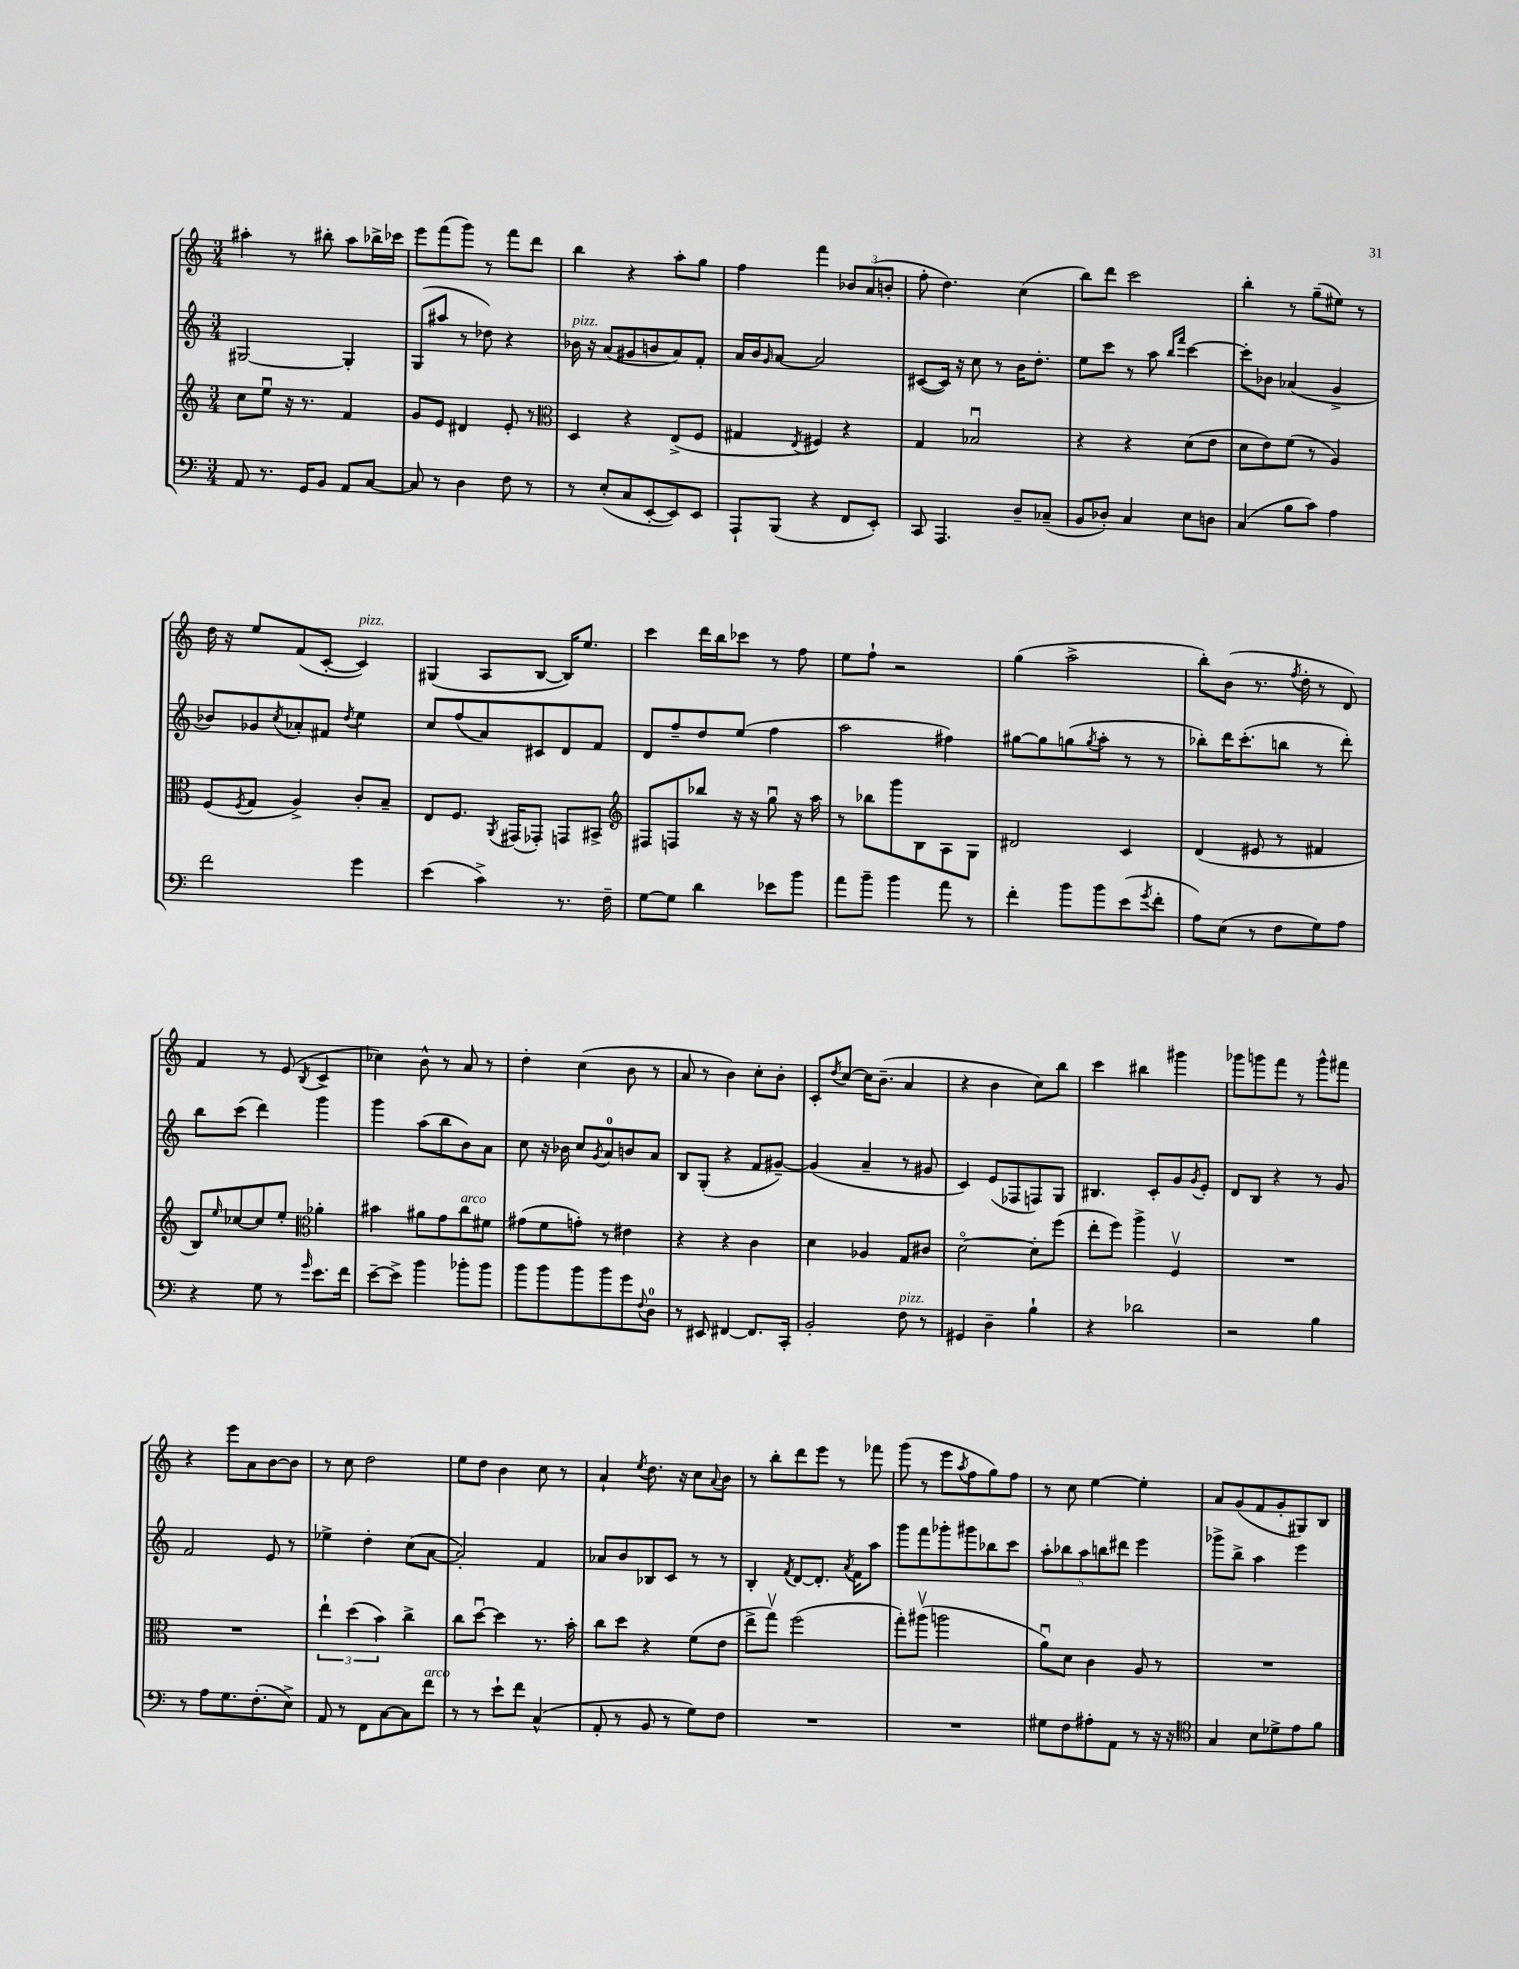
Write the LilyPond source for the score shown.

<<
\new StaffGroup <<
\new Staff = "s0" {
    \clef treble \key c \major \numericTimeSignature \time 3/4
    ais''4-. r8 bis''8-. ais''8 bes''16-> ces'''16 |
    e'''8 f'''8( g'''8) r8 f'''8 d'''8 |
    b''4 r4 a''8-. g''8 |
    f''4 f'''4 \tuplet 3/2 { bes'8 a'8( b'8-. } |
    f''8-. d''4.) c''4( |
    b''8) d'''8 c'''2 |
    b''4-. r8 g''8--( eis''8) r8 |
    d''16 r16 e''8 f'8( c'8~-. c'4^\markup { \italic "pizz." }) |
    gis4( a8 b8~ b16) e''8. |
    c'''4 d'''16 b''16 ces'''8 r8 f''8 |
    e''8 f''8-! r2 |
    g''4( a''2-> |
    b''8-.) b'8( r8. \acciaccatura { f''8 } d''16-. r8 d'8) |
    f'4 r8 e'8( \acciaccatura { b8 } c'4-> |
    ces''4) b'8-^ r8 a'8 r8 |
    d''4-. c''4( b'8 r8 |
    a'8 r8 b'4) c''8-. b'8-. |
    c'8-. \acciaccatura { d''8 } c''8~ c''16 b'8.--( a'4 |
    r4 b'4 c''8) b''8 |
    c'''4 bis''4 gis'''4 |
    ges'''8 g'''8 f'''8 r8 g'''8-^ fis'''8 |
    r4 e'''8 a'8 b'8~ b'8 |
    r8 c''8 d''2 |
    e''8 d''8 b'4 c''8 r8 |
    a'4-! \acciaccatura { e''8 } d''8. r16 c''8 \appoggiatura { a'8 } b'8 |
    r8 b''8-. d'''8 e'''8 r8 fes'''8 |
    g'''8( r8 e'''8 \acciaccatura { a''8 } f''8 g''8) f''8 |
    r8 c''8 e''4~ e''4-. |
    a'8 g'8( f'8 g'8-. gis8) b8 \bar "|." |
}
\new Staff = "s1" {
    \clef treble \key c \major \numericTimeSignature \time 3/4
    gis2~ gis4-. |
    g8( ais''8 r8 des''8) r4 |
    bes'16^\markup { \italic "pizz." } r16 a'8( gis'8 b'8 a'8) f'8-. |
    a'16 b'16 \grace { g'16 } a'8~ a'2 |
    cis'8~( cis'16) r16 c''8 r8 b'16 d''8.-. |
    e''8 c'''8 r8 a''8 \grace { b''16 f'''16 } c'''4~ |
    c'''8-. bes'8 aes'4( g'4-> |
    bes'8) ges'8 \acciaccatura { c''8 } aes'8-. fis'8 \acciaccatura { d''8 } e''4 |
    c''8 f''8( a'8) cis'8 d'8 f'8 |
    d'8 f''8-- d''8 e''8( f''4 |
    a''2 fis''4) |
    gis''8~ gis''8 g''8( \acciaccatura { g''8 } a''8-. r8 r8 |
    bes''8-.) d'''16 c'''8.-.( b''8 r8 d'''8-.) |
    b''8 c'''8( d'''4) g'''4 |
    g'''4 a''8( b''8 b'8) a'8 |
    c''8 r16 bes'16 c''8 \acciaccatura { g'8 } a'8-0 b'8 a'8 |
    b8 g8-.( r4 f'8 gis'8~--) |
    gis'4( a'4-- r8 gis'8 |
    c'4) e'8( fes8 f8) g8 |
    bis4. c'8-. g'8 \acciaccatura { g'8 } e'8-. |
    d'8 b8 r4 r8 g'8 |
    f'2 e'8 r8 |
    ees''4-> d''4-. c''8( a'8~ |
    a'2-.) f'4 |
    aes'8 b'8 bes8 c'8 r8 r8 |
    b4-. \acciaccatura { f'8 } d'8~ d'8.-. \acciaccatura { a'8 } f'16 a''8 |
    g'''8 f'''8 ges'''8-. gis'''8 bes''8 c'''8 |
    \tuplet 5/4 { a''8-. bes''8 a''8 b''8 dis'''8 } e'''4 |
    ges'''8-> b''8-> a''4 e'''4 \bar "|." |
}
\new Staff = "s2" {
    \clef treble \key c \major \numericTimeSignature \time 3/4
    c''8 e''8\downbow r16 r8. f'4 |
    g'8 e'8 dis'4 e'8-. r8 |
    \clef alto d4 r4 e8->( f8 |
    gis4 \acciaccatura { e8 } fis4) r4 |
    g4 bes2\downbow |
    r4 r4 d'8( e'8 |
    d'8 e'8) f'8( r8 a4) |
    f8( \acciaccatura { f8 } g8 a4->) c'8-. b8-- |
    e8 f8. \acciaccatura { a,8 } gis,16( ges,8-.) g,8 bis,8-> |
    \clef treble fis8 f8 bes''8 r16 r16 g''8\downbow r16 a''16 |
    r8 bes''8 g'''8 b8 a8 g8 |
    dis'2 c'4 |
    d'4( eis'8 r8 fis'4 |
    b8) \grace { e''16 } ces''8~ ces''8 e''8-. \clef alto aes'4-. |
    bis'4 ais'8 g'8 c''8^\markup { \italic "arco" } fis'8 |
    gis'8( f'8 g'8-.) r8 eis'4 |
    r4 r4 c'4 |
    d'4 aes4 g8 cis'8 |
    d'2~\flageolet d'8-. f''8( |
    e''8-. f''8) a''4-> f4\upbow |
    R2. |
    R2. |
    \tuplet 3/2 { e''4-! d''4( b'4) } c''4-> |
    c''8 d''8~\downbow d''4 r8. b'16-. |
    c''8 d''8 r4 f'8( e'8 |
    e''8-> g''8\upbow) f''2( |
    g''8-.) ais''8\upbow( a''2 |
    a'8\downbow) d'8 c'4 a8 r8 |
    R2. \bar "|." |
}
\new Staff = "s3" {
    \clef bass \key c \major \numericTimeSignature \time 3/4
    a,8 r8. g,16 b,8 a,8 c8~ |
    c8 r8 d4 f8 r8 |
    r8 e8-.( c8 e,8~-. e,8) e,8 |
    a,,8-! b,,8( r4 f,8 e,8-.) |
    c,8 a,,4. d8-- ces8--( |
    b,8 des8-.) c4 e8 d8 |
    c4( b8 c'8) a4 |
    f'2 g'4 |
    e'4( c'4->) r8. f16-- |
    g8~ g8 d'4 ees'8 b'8 |
    a'8 b'8-- b'4 a'8 r8 |
    f'4-. b'8 b'8 e'8( \acciaccatura { g'8 } f'8-. |
    a8) e8( r8 f8 g8) a8 |
    r4 g8 r8 \grace { g'16 } e'8. f'16 |
    e'8~-- e'8-> b'4 bes'8-. bes'8 |
    b'8 b'8 b'8 b'8 g'8 \appoggiatura { f8 } d8-0 |
    r8 eis,8 fis,4~ fis,8. c,16-. |
    b,2-. f8^\markup { \italic "pizz." } r8 |
    gis,4 d4-- b4-! |
    r4 des'2 |
    r2 b4 |
    r8 a8 g8. f8.-.( e8->) |
    a,8 r8 f,8 c8~ c8 f'8^\markup { \italic "arco" } |
    r8 r8 e'8-! f'8 c4-^( |
    a,8-. r8 b,8 r8 g8) f8 |
    R2. |
    R2. |
    gis8 f8 ais8-. a,8 r8 r16 r16 |
    \clef tenor g4 b8 des'8-> e'8 f'8 \bar "|." |
}
>>
>>
\layout { \context { \Score \remove "Bar_number_engraver" } }
